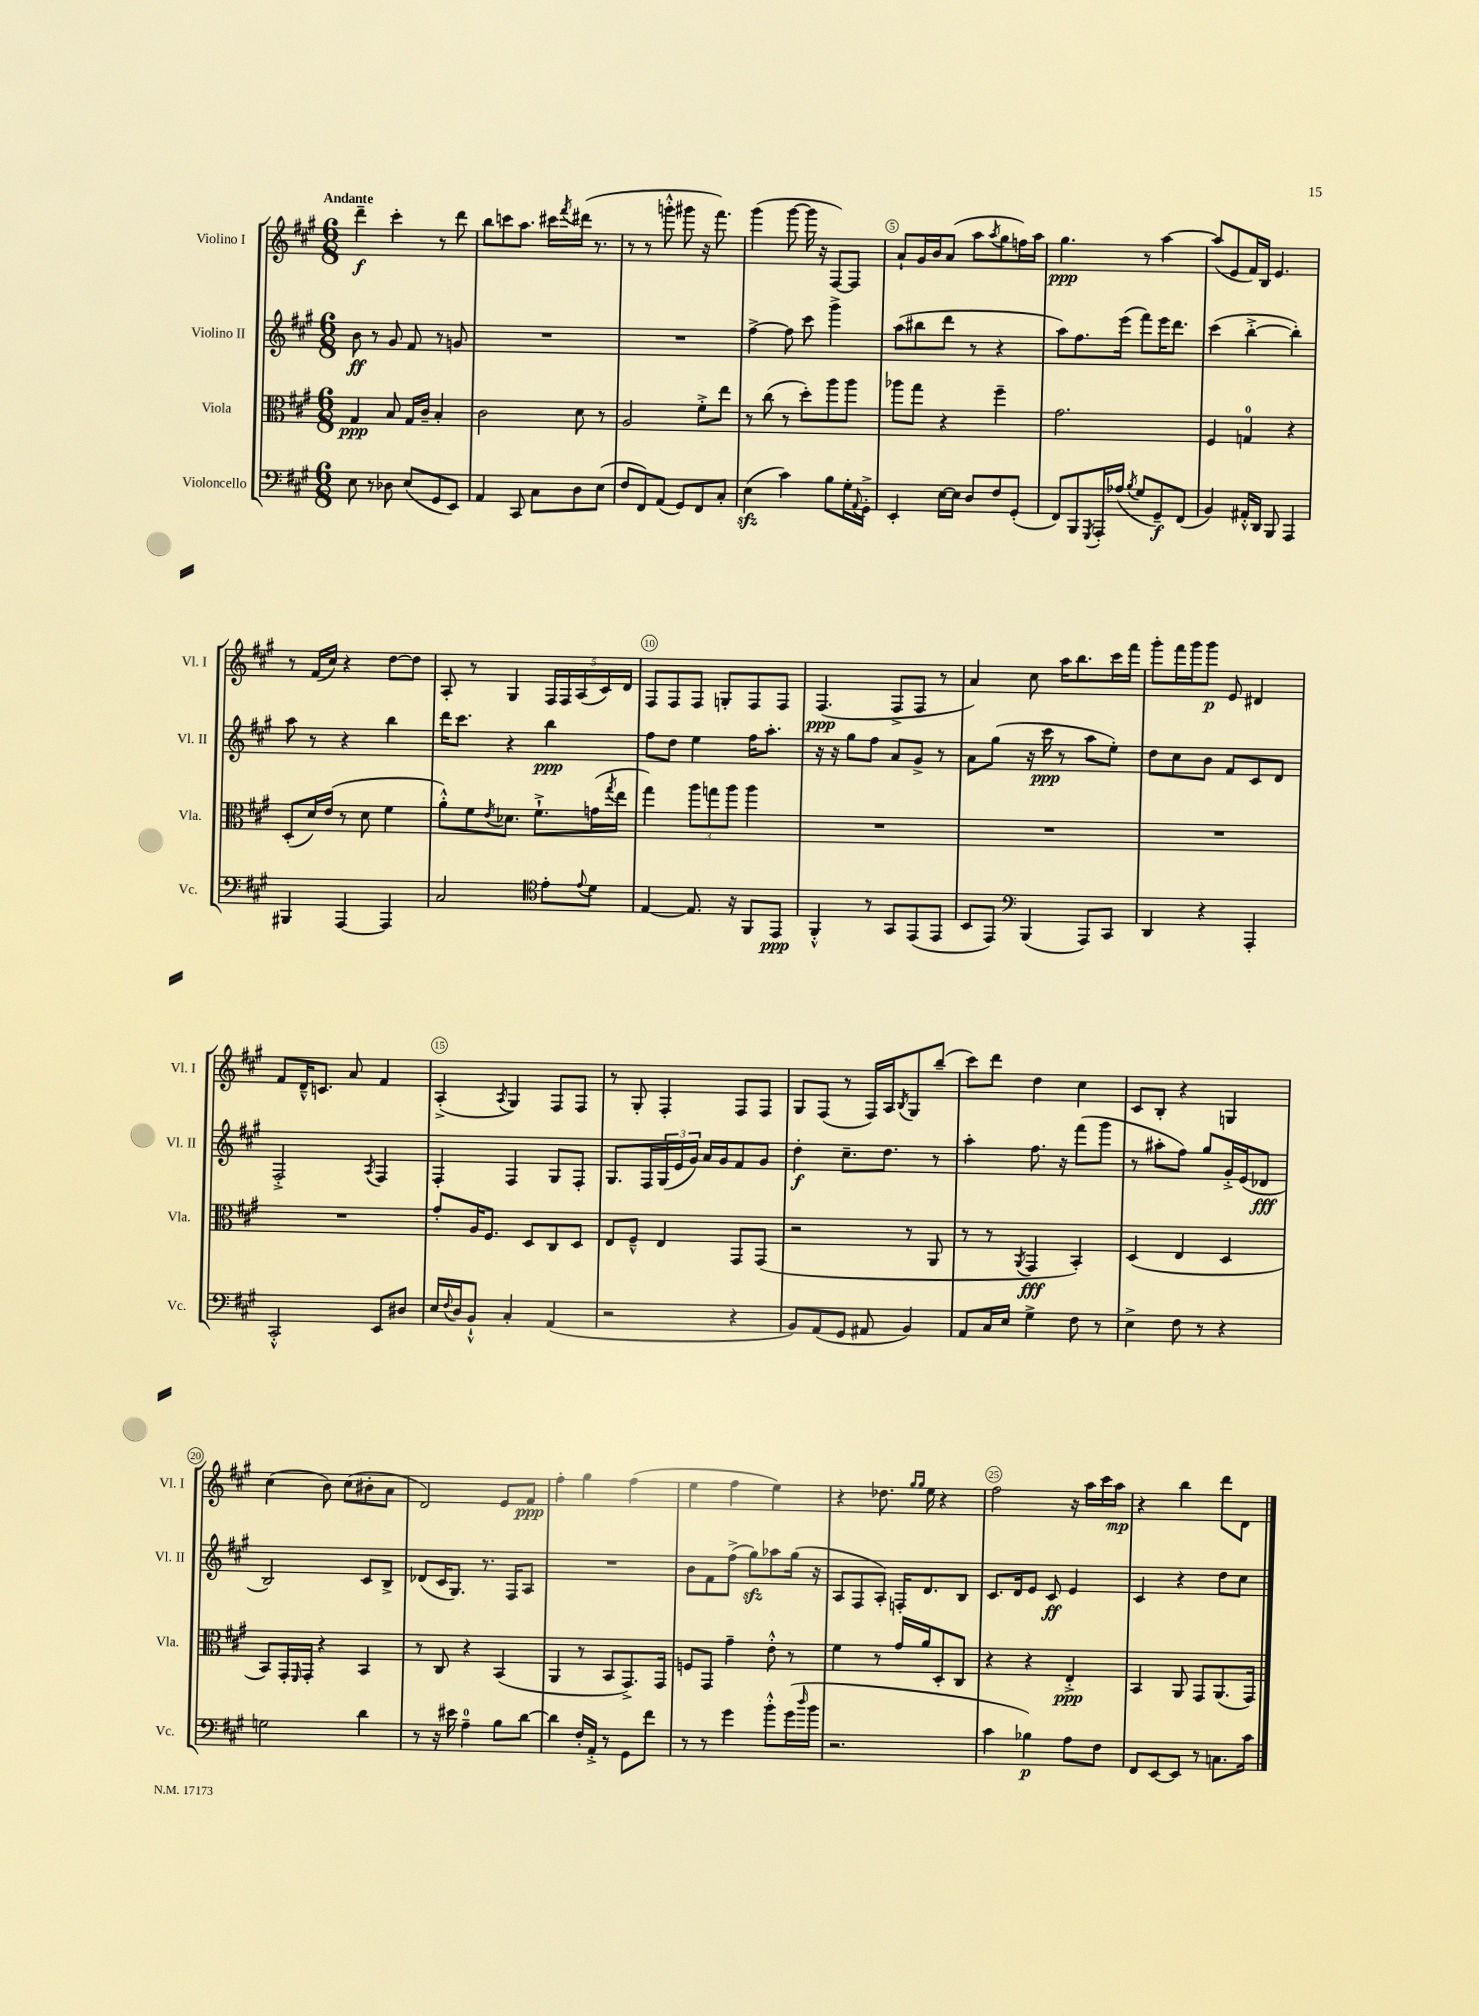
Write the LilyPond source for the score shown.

<<
\new StaffGroup <<
\new Staff = "s0" \with { instrumentName = "Violino I" shortInstrumentName = "Vl. I" } {
    \clef treble \key a \major \numericTimeSignature \time 6/8 \tempo "Andante"
    d'''4--\f cis'''4-. r8 d'''8 |
    b''8 c'''8 a''8. cis'''16 \acciaccatura { fis'''8 } dis'''16( r8. |
    r8 r8 g'''8-.-^ gis'''8 r16 fis'''8.) |
    gis'''4( gis'''8~ gis'''16 r16 fis8~) fis8 |
    a'8-! gis'16 b'16 a'8( a''8 \acciaccatura { a''8 } gis''8 f''16) a''16 |
    gis''4.\ppp r8 a''4~ |
    a''8( e'8 fis'16) b16 e'4. |
    r8 fis'16( cis''16) r4 d''8~ d''8 |
    a8-. r8 gis4 \tuplet 5/4 { fis16 fis16 a16( cis'16) d'16 } |
    fis8 fis8 fis8 g8-. fis8 fis8 |
    fis4.\ppp( fis8-> fis8 r8 |
    a'4) cis''8 a''16 b''8. cis'''16 fis'''16 |
    gis'''8-. fis'''16 gis'''16 gis'''8\p e'8 dis'4 |
    fis'8 d'16---^ c'8. a'8 fis'4 |
    a4-.->( \acciaccatura { a8 } gis4) fis8 fis8 |
    r8 gis8-. fis4-. fis8 fis8 |
    gis8 fis8( r8 fis16) a16 \acciaccatura { b8 } gis8 b''8--( |
    cis'''8) d'''8 d''4 cis''4 |
    cis'8 b8-. r4 g4 |
    cis''4( b'8) cis''8( bis'8-. a'8 |
    d'2) e'8 fis'8\ppp |
    fis''4-. gis''4 fis''4( |
    e''4 fis''4 e''4) |
    r4 des''8. \grace { gis''16 gis''16 } e''16 r4 |
    fis''2 r16 a''16 cis'''16 a''16\mp |
    r4 b''4 d'''8 d'8 \bar "|." |
}
\new Staff = "s1" \with { instrumentName = "Violino II" shortInstrumentName = "Vl. II" } {
    \clef treble \key a \major \numericTimeSignature \time 6/8
    b'8\ff r8 gis'8 fis'8 r8 g'8 |
    R2. |
    R2. |
    fis''4~-> fis''8 cis'''8 gis'''4-> |
    a''8( bis''8 d'''8 r8 r4 |
    a''8) fis''8. e'''16( fis'''8) e'''16 d'''8. |
    cis'''4( b''4~-.-> b''4-.) |
    a''8 r8 r4 b''4 |
    d'''16 cis'''8. r4 b''4\ppp |
    fis''8 d''8 e''4 fis''16 a''8.-. |
    r16 r16 gis''8 fis''8 a'8 gis'8-> r8 |
    a'8 gis''8( r16 cis'''16\ppp r8 a''8 e''8-.) |
    d''8 cis''8 b'8 fis'8 cis'8 d'8 |
    fis2-.-> \acciaccatura { a8 } fis4 |
    fis4-. fis4 gis8 fis8-. |
    gis8. fis16 \tuplet 3/2 { gis16( e'16 gis'16) } a'16 gis'16 fis'8 gis'8 |
    d''4-.\f cis''8.-- d''8. r8 |
    a''4-. fis''8. r16 fis'''8( gis'''8 |
    r8 ais''8-. fis''8) gis''8 gis'16-.-> e'16( des'8\fff |
    b2) cis'8 b8-> |
    des'8( cis'16 gis8.) r8. fis16 a8 |
    R2. |
    b'8 fis'8 fis''8->( gis''8\sfz) aes''8 gis''16( r16 |
    a8 fis8 a8-.) f16-. d'8. b8 |
    cis'8. d'16 e'8 cis'8\ff e'4 |
    cis'4 r4 d''8 cis''8 \bar "|." |
}
\new Staff = "s2" \with { instrumentName = "Viola" shortInstrumentName = "Vla." } {
    \clef alto \key a \major \numericTimeSignature \time 6/8
    gis4\ppp b8 gis16 cis'16-- b4-. |
    cis'2 d'8 r8 |
    a2 fis'8-.-> e''8 |
    r8 cis''8( r8 d''8-.) a''8 a''8 |
    aes''8 gis''8 r4 fis''4-- |
    gis'2. |
    fis4 g4-0 r4 |
    d8-.( d'16) e'16( r8 d'8 fis'4 |
    a'8-.-^) fis'8 \acciaccatura { e'8 } des'8. fis'8.-!-> g'16( \acciaccatura { gis''8 } e''16 |
    gis''4) \tuplet 3/2 { a''8 g''8 a''8 } a''4 |
    R2. |
    R2. |
    R2. |
    R2. |
    gis'8-. a16 fis8. d8 cis8 d8 |
    e8 fis8---^ e4 gis,8 gis,8( |
    r2 r8 a,8 |
    r8 r8 \acciaccatura { a,8 } gis,4\fff b,4-.) |
    d4( e4 d4 |
    b,8) gis,16-. \grace { fis,16 } gis,16-. r4 b,4 |
    r8 cis8 r4 b,4( |
    a,4 r8 b,8 gis,8.->) gis,16 |
    f8 gis,8 gis'4-- e'8-.-^ r8 |
    fis'4 r8 gis'16 a'16 d8-. cis8 |
    r4 r4 e4-.->\ppp |
    b,4 a,8 gis,8 a,8.( gis,16) \bar "|." |
}
\new Staff = "s3" \with { instrumentName = "Violoncello" shortInstrumentName = "Vc." } {
    \clef bass \key a \major \numericTimeSignature \time 6/8
    e8 r8 des8 e8( gis,8 e,8) |
    a,4 cis,8 cis8 d8 e8( |
    fis8 fis,8) a,8( gis,8) fis,8 cis8-. |
    e4\sfz( cis'4) b8 gis16-. \appoggiatura { a,8 } gis,16-.-> |
    e,4-. e16~ e16 d8 fis8 gis,8-.( |
    fis,8) b,,8 \acciaccatura { gis,,8 } a,,16-. aes16( \acciaccatura { b8 } gis8 gis,8--\f) fis,8( |
    b,4) ais,16-.-^ d,16 b,,8 a,,4 |
    bis,,4 a,,4~ a,,4 |
    cis2 \clef tenor e'8-. \appoggiatura { e'8 } d'8 |
    e4~ e8. r16 fis,8 e,8\ppp |
    fis,4-.-^ r8 gis,8 e,8( e,8 |
    b,8 e,8) \clef bass b,,4( a,,8) cis,8 |
    d,4 r4 a,,4-. |
    cis,2-.-^ e,8 dis8 |
    e16 \appoggiatura { fis8 } d16 b,8-!-^ cis4-. a,4( |
    r2 r4 |
    b,8) a,8( gis,8 ais,8 b,4) |
    a,8 cis16 e16 gis4-> fis8 r8 |
    e4-> fis8 r8 r4 |
    g2 d'4 |
    r8 r16 eis'16 a4-0-- b8 d'8~ |
    d'4 fis16-. a,16-.-> r8 gis,8 fis'8 |
    r8 r8 gis'4 b'8-.-^ gis'16( \grace { d''16 } b'16 |
    r2. |
    cis'4 bes4\p) a8 fis8 |
    fis,8 e,8~ e,8 r8 c8. cis'16 \bar "|." |
}
>>
>>
\layout { \context { \Score \override BarNumber.break-visibility = ##(#f #t #t) barNumberVisibility = #(every-nth-bar-number-visible 5) \override BarNumber.stencil = #(make-stencil-circler 0.1 0.3 ly:text-interface::print) } }
